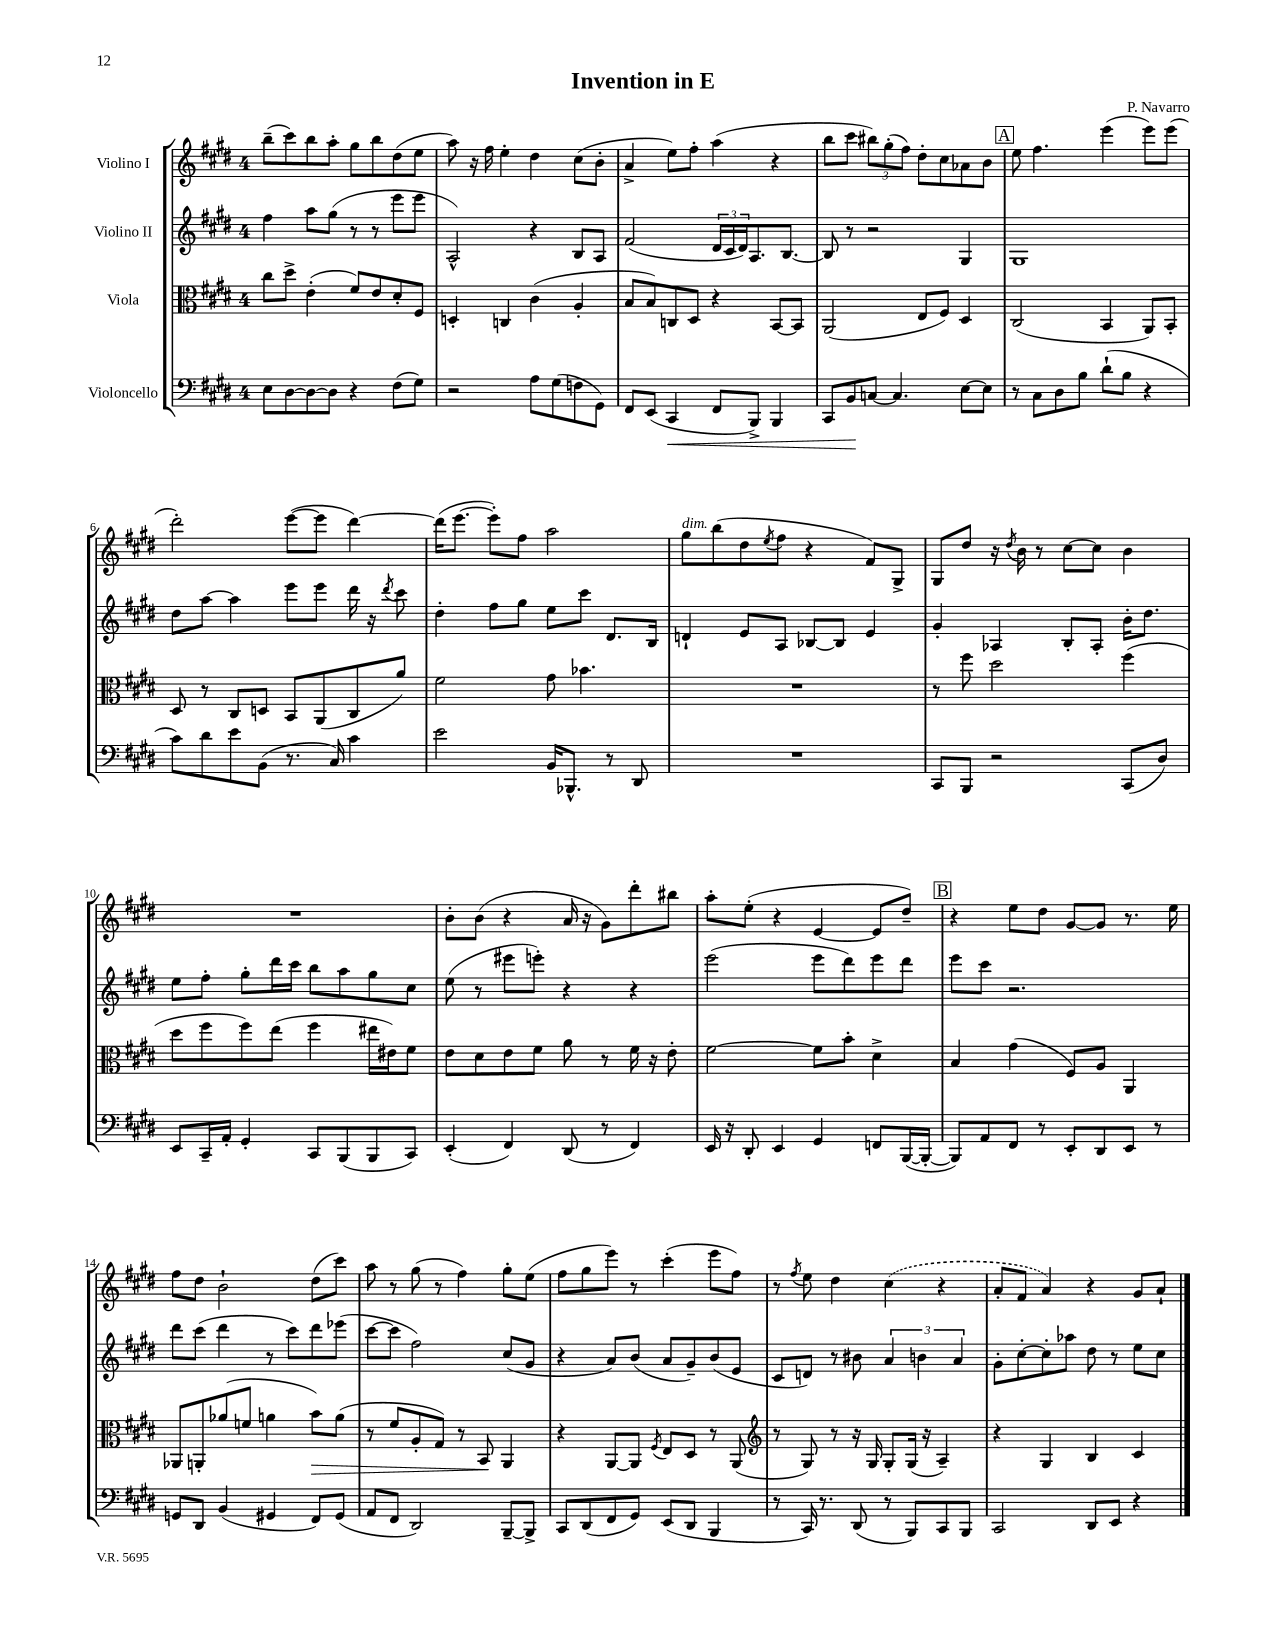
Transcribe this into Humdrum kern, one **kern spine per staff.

**kern	**dynam	**kern	**dynam	**kern	**kern
*part4	*part4	*part3	*part3	*part2	*part1
*staff4	*staff4	*staff3	*staff3	*staff2	*staff1
*I"Violoncello	*	*I"Viola	*	*I"Violino II	*I"Violino I
*clefF4	*	*clefC3	*	*clefG2	*clefG2
*k[f#c#g#d#]	*	*k[f#c#g#d#]	*	*k[f#c#g#d#]	*k[f#c#g#d#]
*M4/4	*	*M4/4	*	*M4/4	*M4/4
=1	=1	=1	=1	=1	=1
8E\L	.	8cc#\L	.	4ff#\	(8bb~\L
[8D#\	.	8dd#^\J	.	.	8ccc#\)
8D#\_	.	(4e'\	.	8aa\L	8bb\
8D#\J]	.	.	.	(8gg#\J	8aa'\J
4r	.	8f#/L)	.	8r	8gg#\L
.	.	8e/	.	8r	8bb\
(8F#\L	.	8d#'/	.	8eee\L	(8dd#\
8G#\J)	.	8F#/J	.	8eee\J	8ee\J
=2	=2	=2	=2	=2	=2
2r	.	4Dn'/	.	2A^^/)	8aa\)
.	.	.	.	.	16r
.	.	.	.	.	16ff#\
.	.	4Cn/	.	.	4ee'\
8A\L	.	(4c#\	.	4r	4dd#\
(8G#\	.	.	.	.	.
8Fn\	.	4A'/	.	8B/L	(8cc#\L
8GG#\J)	.	.	.	8A/J	8b'\J
=3	=3	=3	=3	=3	=3
8FF#/L	.	8B/L	.	(2f#/	4a^/
(8EE/J	.	8B/)	.	.	.
!	!LO:HP:b	!	!	!	!
4CC#/	<	8Cn/	.	.	8ee\L)
.	.	8D#/J	.	.	8ff#'\J
8FF#/L	.	4r	.	24d#/LL	(4aa\
.	.	.	.	24c#/	.
.	.	.	.	24d#/J)	.
8BBB^/J)	.	.	.	8.A/	.
4BBB/	.	[8BB/L	.	.	4r
.	.	.	.	[8.B/J	.
.	.	8BB/J]	.	.	.
=4	=4	=4	=4	=4	=4
8CC#/L	.	(2AA/	.	8B/]	8bb\L
8BB/	.	.	.	8r	8ccc#\J
[8Cn/J	[	.	.	2r	12bb#X\L)
.	.	.	.	.	(12gg#'\
4.C/]	.	.	.	.	.
.	.	.	.	.	12ff#\J)
.	.	8E/L	.	.	8dd#'\L
.	.	8F#/J)	.	.	8cc#\
[8E\L	.	4D#/	.	4G#/	8a-X\
8E\J]	.	.	.	.	8b\J
!!LO:REH:place=s1:t=A
=5	=5	=5	=5	=5	=5
8r	.	(2C#/	.	1G#	8ee\
8C#\L	.	.	.	.	4.ff#\
8D#\	.	.	.	.	.
8B\J	.	.	.	.	.
(8d#`\L	.	4BB/	.	.	(4eee\
8B\J	.	.	.	.	.
4r	.	8AA/L)	.	.	8eee\L)
.	.	8BB'/J	.	.	(8eee\J
!!LO:LB:g=z
=6	=6	=6	=6	=6	=6
8c#\L)	.	8D#/	.	8dd#\L	2ddd#'\)
8d#\	.	8r	.	[8aa\J	.
8e\	.	8C#/L	.	4aa\]	.
(8BB\J	.	8Dn/J	.	.	.
8.r	.	8BB/L	.	8eee\L	([8eee\L
.	.	(8AA/	.	8eee\J	8eee\J]
16C#/)	.	.	.	.	.
4c#\	.	8C#/	.	16ddd#\	[4ddd#\)
.	.	.	.	16r	.
.	.	.	.	8qddd#/	.
.	.	8a/J)	.	8ccc#\	.
=7	=7	=7	=7	=7	=7
2e\	.	2f#\	.	4dd#'\	(16ddd#\KL]
.	.	.	.	.	[8.eee\J
.	.	.	.	8ff#\L	8eee'\L])
.	.	.	.	8gg#\J	8ff#\J
16BB/KL	.	8g#\	.	8ee\L	2aa\
8.BBB-X^^/J	.	.	.	.	.
.	.	4.b-X\	.	8ccc#\J	.
8r	.	.	.	8.d#/L	.
8DD#/	.	.	.	.	.
.	.	.	.	16B/Jk	.
=8	=8	=8	=8	=8	=8
!	!	!	!	!	!LO:TX:a:i:t=dim.
1r	.	1r	.	4dn`/	8gg#\L
.	.	.	.	.	(8bb\
.	.	.	.	8e/L	8dd#\
.	.	.	.	.	8qee/
.	.	.	.	8A/J	8ff#\J
.	.	.	.	[8B-X/L	4r
.	.	.	.	8B-/J]	.
.	.	.	.	4e/	8f#/L)
.	.	.	.	.	8G#^/J
=9	=9	=9	=9	=9	=9
8CC#/L	.	8r	.	4g#'/	8G#/L
8BBB/J	.	8ff#\	.	.	8dd#/J
2r	.	2dd#\	.	4A-X/	16r
.	.	.	.	.	8qdd#/
.	.	.	.	.	16b\
.	.	.	.	.	8r
.	.	.	.	8B'/L	[8cc#\L
.	.	.	.	8A-'/J	8cc#\J]
(8CC#/L	.	(4ff#\	.	16b'\KL	4b\
.	.	.	.	8.dd#\J	.
8D#/J)	.	.	.	.	.
!!LO:LB:g=z
=10	=10	=10	=10	=10	=10
8EE/L	.	8dd#\L	.	8ee\L	1r
16CC#~/L	.	8ff#\	.	8ff#'\J	.
16AA'/JJ	.	.	.	.	.
4GG#'/	.	8ff#\)	.	8gg#'\L	.
.	.	(8ee\J	.	16ddd#\L	.
.	.	.	.	16ccc#\JJ	.
8CC#/L	.	4ff#\	.	8bb\L	.
(8BBB/	.	.	.	8aa\	.
8BBB/	.	16ee#X\LL	.	8gg#\	.
.	.	16e#X\J)	.	.	.
8CC#/J)	.	8f#\J	.	8cc#\J	.
=11	=11	=11	=11	=11	=11
(4EE'/	.	8e\L	.	(8ee\	8b'\L
.	.	8d#\	.	8r	(8b\J
4FF#/)	.	8e\	.	8eee#X\L	4r
.	.	8f#\J	.	8eeen'\J)	.
(8DD#/	.	8a\	.	4r	16a/
.	.	.	.	.	16r
8r	.	8r	.	.	8g#\L)
4FF#/)	.	16f#\	.	4r	8ddd#'\
.	.	16r	.	.	.
.	.	8e'\	.	.	8bb#X\J
=12	=12	=12	=12	=12	=12
16EE/	.	[2f#\	.	(2eee\	8aa'\L
16r	.	.	.	.	.
8DD#'/	.	.	.	.	(8ee'\J
4EE/	.	.	.	.	4r
4GG#/	.	8f#\L]	.	8eee\L	[4e/
.	.	8b'\J	.	8ddd#\)	.
8FFn/L	.	4d#^\	.	8eee\	8e/L]
([16BBB/L	.	.	.	8ddd#\J	8dd#~/J)
16BBB'/JJ_	.	.	.	.	.
!!LO:REH:place=s1:t=B
=13	=13	=13	=13	=13	=13
8BBB/L])	.	4B/	.	8eee\L	4r
8AA/	.	.	.	8ccc#\J	.
8FF#/J	.	(4g#\	.	2.r	8ee\L
8r	.	.	.	.	8dd#\J
8EE'/L	.	8F#/L)	.	.	[8g#/L
8DD#/	.	8A/J	.	.	8g#/J]
8EE/J	.	4AA/	.	.	8.r
8r	.	.	.	.	.
.	.	.	.	.	16ee\
!!LO:LB:g=z
=14	=14	=14	=14	=14	=14
8GGn/L	.	8AA-X/L	.	8ddd#\L	8ff#\L
8DD#/J	.	8AAn'/	.	(8ccc#\J	8dd#\J
(4BB/	.	(8a-X/	.	4ddd#\	2b`\
.	.	8fn/J	.	.	.
4GG#X/	.	4an\	.	8r	.
.	.	.	.	8ccc#\L)	.
!	!	!	!LO:HP:b	!	!
8FF#/L)	.	8b\L)	>	8ddd#\	(8dd#\L
(8GG#/J	.	(8a\J	.	(8eee-X\J	8ccc#\J)
=15	=15	=15	=15	=15	=15
8AA/L	.	8r	.	[8ccc#\L	8aa\
8FF#/J	.	8f#/L	.	8ccc#\J]	8r
2DD#/)	.	8A'/	.	2ff#\)	(8gg#\
.	.	8G#/J)	.	.	8r
.	.	8r	.	.	4ff#\)
.	.	8BB/	.	.	.
[8BBB~/L	.	4AA/	]	(8cc#/L	8gg#'\L
8BBB^/J]	.	.	.	8g#/J	(8ee\J
=16	=16	=16	=16	=16	=16
8CC#/L	.	4r	.	4r	8ff#\L
(8DD#/	.	.	.	.	8gg#\
8FF#/	.	[8AA/L	.	8a/L)	8eee\J)
8GG#/J)	.	8AA/J]	.	(8b/J	8r
.	.	8qF#/	.	.	.
(8EE/L	.	8E/L	.	8a/L	(4ccc#'\
8DD#/J	.	8D#/J	.	8g#~/)	.
4BBB/	.	8r	.	(8b/	8eee\L
.	.	(8AA/	.	8e/J	8ff#\J)
=17	=17	=17	=17	=17	=17
*	*	*clefG2	*	*	*
8r	.	8r	.	8c#/L	8r
.	.	.	.	.	8qff#/
16CC#/)	.	8G#/)	.	8dn/J)	8ee\
8.r	.	.	.	.	.
.	.	8r	.	8r	4dd#\
(8DD#/	.	16r	.	8b#X\	.
.	.	16G#/	.	.	.
8r	.	8G#'/L	.	6a/	(4cc#\
8BBB/L)	.	(16G#/Jk	.	.	.
.	.	.	.	6bn\	.
.	.	16r	.	.	.
8CC#/	.	4A~/)	.	.	4r
.	.	.	.	6a/	.
8BBB/J	.	.	.	.	.
=18	=18	=18	=18	=18	=18
2CC#/	.	4r	.	8g#'\L	8a'/L
.	.	.	.	[8cc#'\	8f#/J
.	.	4G#/	.	8cc#'\]	4a/)
.	.	.	.	8aa-X\J	.
8DD#/L	.	4B/	.	8dd#\	4r
8EE/J	.	.	.	8r	.
4r	.	4c#/	.	8ee\L	8g#/L
.	.	.	.	8cc#\J	8a`/J
==	==	==	==	==	==
*-	*-	*-	*-	*-	*-
